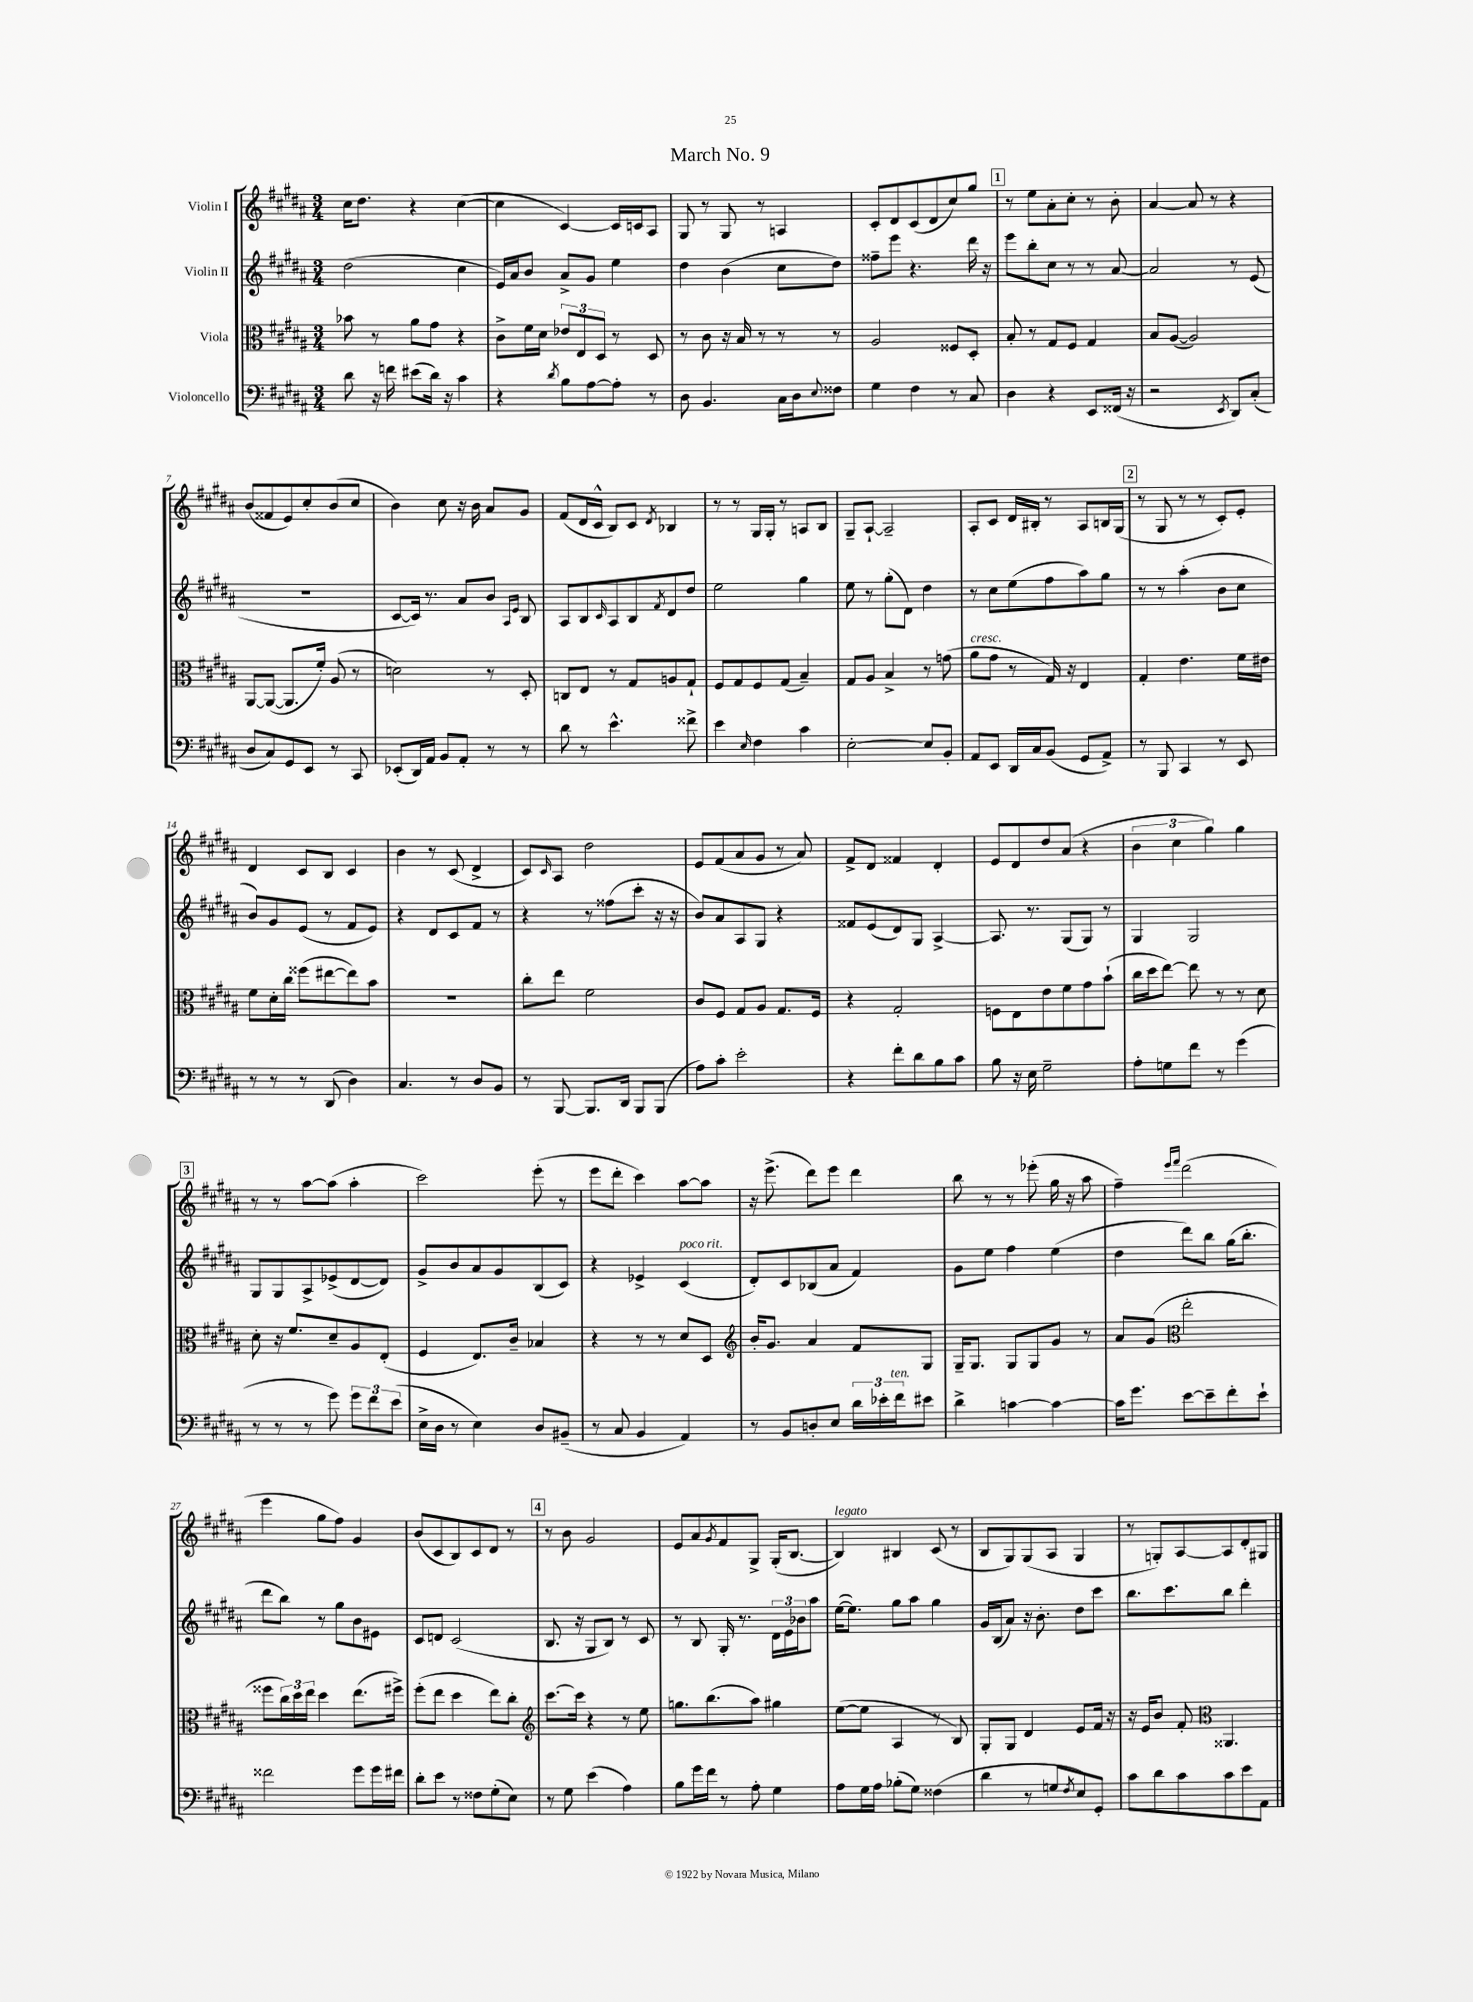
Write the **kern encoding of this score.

**kern	**kern	**kern	**kern
*staff4	*staff3	*staff2	*staff1
*clefF4	*clefC3	*clefG2	*clefG2
*k[f#c#g#d#a#]	*k[f#c#g#d#a#]	*k[f#c#g#d#a#]	*k[f#c#g#d#a#]
*M3/4	*M3/4	*M3/4	*M3/4
8d#	8b-	(2dd#	16cc#
.	.	.	8.dd#
16r	8r	.	.
16f	.	.	.
(8e#	8a#	.	4r
16d#)	8g#	.	.
16r	.	.	.
4c#	4r	4cc#	([4cc#
=	=	=	=
4r	8c#^	16e)	4cc#]
.	.	16a#	.
.	16f#	8b	.
.	16d#	.	.
8qd#	.	.	.
8B	12e-	8a#^	[4c#)
.	12E	.	.
[8A#	.	8g#	.
.	12D#	.	.
8A#']	8r	4ee	16c#]
.	.	.	16c
8r	8D#	.	8A#
=	=	=	=
8D#	8r	4dd#	8G#
4.BB	8c#	.	8r
.	16r	(4b	8G#
.	16B	.	.
.	8r	.	8r
16C#	8r	8cc#	4A
16D#	.	.	.
8qqE	.	.	.
8F##	8r	8dd#)	.
=	=	=	=
4G#	2A#	8ff##~	8c#'
.	.	8eee	8d#
4F#	.	4.r	(8c#
.	.	.	8d#
8r	8F##	.	8cc#)
8C#	8D#'	16ddd#	8gg#
.	.	16r	.
=	=	=	=
4D#	8B'	8eee	8r
.	8r	8bb'	8ee
4r	8G#	8cc#	8a#'
.	8F#	8r	8cc#'
8EE	4G#	8r	8r
(16FF##	.	[8a#	8b'
16r	.	.	.
=	=	=	=
2r	8B	2a#]	[4a#
.	([8A#	.	.
.	2A#])	.	8a#]
.	.	.	8r
8qEE	.	.	.
8DD#)	.	8r	4r
(8C#'	.	(8e	.
=	=	=	=
8D#	[8AA#	2.r	(8b
8C#)	(8AA#_	.	8f##
8GG#	8.AA#]	.	8e)
8EE	.	.	8cc#'
.	16f#')	.	.
8r	(8A#	.	(8b
8CC#	8r	.	8cc#
=	=	=	=
(8EE-'	2d)	[8c#	4b)
16DD#)	.	16c#])	.
16AA#	.	8.r	.
8BB	.	.	8cc#
8AA#'	.	8a#	16r
.	.	.	16b
8r	8r	8b	8a#
.	.	16qqA#	.
.	.	16qqe	.
8r	8D#'	8B	8g#
=	=	=	=
8d#	8C	8A#	(8f#
8r	8E	8B	16d#
.	.	.	16c#^^
.	.	16qqc#	.
4.e^^	8r	8A#	8B)
.	8G#	8B	8c#
.	.	8qf#	8qd#
.	8A	8d#	4B-
8f##^	8G#`	8dd#	.
=	=	=	=
4e	8F#	2ee	8r
.	8G#	.	8r
16qqE	.	.	.
4F#	8F#	.	16G#
.	.	.	16G#'
.	(8G#	.	8r
4c#	4B~)	4gg#	8A
.	.	.	8B
=	=	=	=
[2E'	8G#	8ee	8G#~
.	8A#	8r	[8A#`
.	4B^	(8gg#'	2A#~]
.	.	8d#)	.
8E]	8r	4dd#	.
8BB'	(8g	.	.
=	=	=	=
8AA#	8a#	8r	8A#'
8EE	8g#	8cc#	8c#
16DD#	8r	(8ee	16d#
16C#	.	.	16B#'
(8BB	16G#)	8ff#	8r
.	16r	.	.
8GG#	4E	8aa#)	8A#
8AA#^)	.	8gg#	16B
.	.	.	(16G#
=	=	=	=
8r	4G#'	8r	8r
8BBB	.	8r	8G#
4CC#	4.e	(4aa#'	8r
.	.	.	8r
8r	.	8b	8c#')
8EE	16f#	8cc#	8e'
.	16e#	.	.
=	=	=	=
8r	8f#	8b)	4d#
8r	16d#'	8g#	.
.	16cc#	.	.
8r	(8ff##	(8e	8c#
(8DD#	[8ee#	8r	8B
4D#)	8ee#])	8f#	4c#
.	8b	8e)	.
=	=	=	=
4.C#	2.r	4r	4b
.	.	8d#	8r
8r	.	8c#	(8c#
8D#	.	8f#	4d#^
8BB	.	8r	.
=	=	=	=
8r	8cc#'	4r	8c#)
.	.	.	16qqc#
[8BBB	8ee	.	8A#
8.BBB]	2f#	8r	2dd#
.	.	(8ff##	.
16DD#	.	.	.
8BBB	.	8ccc#'	.
(8BBB	.	16r	.
.	.	16r	.
=	=	=	=
8A#)	8c#	8b)	8e
8c#'	8F#	8a#	(8f#
2e'	8G#	8A#	8a#
.	8A#	8G#	8g#
.	8.G#	4r	8r
.	.	.	8a#)
.	16F#	.	.
=	=	=	=
4r	4r	8f##	8f#^
.	.	(8e	8d#
8f#'	2G#'	8d#)	4f##
8d#	.	8G#	.
8B	.	[4A#^	4d#'
8c#	.	.	.
=	=	=	=
8B	8F	8.A#]	8e
16r	8E	.	8d#
16E	.	8.r	.
2G#~	8e	.	8dd#
.	8f#	(8G#	(8a#
.	8g#	8G#)	4r
.	(8b`	8r	.
=	=	=	=
8A#'	16cc#	4G#	6b
.	16dd#	.	.
8G	[8ee)	.	.
.	.	.	6cc#
8f#	8ee]	2G#	.
.	.	.	6gg#)
8r	8r	.	.
(4g#	8r	.	4gg#
.	8d#	.	.
=	=	=	=
8r	8d#'	8G#	8r
8r	16r	8G#	8r
.	8.f#	.	.
8r	.	8A#^	[8aa#
8g#)	8d#~	(8e-^	(8aa#]
12g#	8A#	[8d#	4aa#'
12f#	.	.	.
.	(8E'	8d#])	.
(12e	.	.	.
=	=	=	=
16E^	4F#	8g#^	2ccc#)
16D#	.	.	.
8r	.	8b	.
4E)	8.E)	8a#	.
.	.	8g#	.
.	16c#~	.	.
8D#	4B-	(8B	(8eee'
(8BB#~	.	8c#)	8r
=	=	=	=
8r	4r	4r	8eee
8C#	.	.	8ddd#'
4BB	8r	4e-^	4ccc#)
.	8r	.	.
4AA#)	8d#	(4c#	[8aa#
.	8D#	.	8aa#]
=	=	=	=
*	*clefG2	*	*
8r	16b'	8d#')	16r
.	8.g#	.	(8.eee^
8BB	.	8c#	.
8D'	4a#	(8B-	8ddd#)
8E	.	8a#	8eee
24d#	8f#	4f#)	4ddd#
24e-'	.	.	.
24f#	.	.	.
8e#	8G#	.	.
=	=	=	=
4d#^	16G#~	8g#	8bb
.	8.G#	.	.
.	.	8ee	8r
[4c	8G#	4ff#	8r
.	8G#	.	(8eee-'
4c_	8g#	(4ee	16gg#
.	.	.	16r
.	8r	.	8aa#
=	=	=	=
16c]	8a#	4dd#	4ff#~)
8.g#	.	.	.
.	(8g#	.	.
*	*clefC3	*	*
.	.	.	16qqeee
.	.	.	16qqfff#
[8e	2ee'	8ddd#)	(2ddd#
8e~]	.	8bb	.
8f#'	.	(16gg#	.
.	.	8.bb'	.
8e`	.	.	.
=	=	=	=
2f##	8ff##	8ddd#	4eee
.	24cc#)	8bb)	.
.	24dd#	.	.
.	24ee	.	.
.	4dd#	8r	8gg#
.	.	8gg#	8ff#)
8g#	(8.ee	8b	4g#
16g#	.	8e#	.
16f#	16ff#^)	.	.
=	=	=	=
8d#'	(8ff#'	8c#	(8b
8e	8ee	8d	8c#
8r	4dd#	(2c#	8B)
8F##	.	.	8c#
(8G#'	8ee)	.	8d#
8E)	8cc#'	.	8r
=	=	=	=
*	*clefG2	*	*
8r	[8.ccc#	8.B	8r
8G#	.	.	8b
.	16ccc#]	16r	.
(4e	4r	8G#	2g#
.	.	8B)	.
4A#)	8r	8r	.
.	8ee	8c#	.
=	=	=	=
8B	8.gg	8r	8e
16g#	.	8B	8a#
16f#	(8.bb	.	.
.	.	.	8qg#
8r	.	16G#'	8f#
.	.	8.r	.
8A#'	8aa#)	.	8G#^
4G#	4gg#	24d#	(16G#'
.	.	24e	.
.	.	.	[8.B
.	.	24b-	.
.	.	8aa#	.
=	=	=	=
8A#	([8ee	([16ee	4B])
.	.	8.ee])	.
16G#	8ee]	.	.
16A#	.	.	.
(8B-'	4A#	8gg#	4B#
8G#)	.	8aa#	.
(4F##	8r	4gg#	(8c#
.	8B)	.	8r
=	=	=	=
4d#	8G#'	16g#	8B
.	.	(16B	.
.	8G#	8a#)	8G#)
8r	4d#	16r	(8G#
.	.	8.b'	.
8G	.	.	8A#
8qF#	.	.	.
8E)	8e	8dd#	4G#
8GG#'	16f#	8ccc#	.
.	16r	.	.
=	=	=	=
8c#	16r	8.bb	8r
.	16e	.	.
8d#	8b	.	8G')
.	.	8.ccc#	.
8c#	8f#'	.	[8A#
*	*clefC3	*	*
8c#	4.AA##	8bb	8A#]
8e	.	4ddd#'	8d#'
8AA#	.	.	8G#
==	==	==	==
*-	*-	*-	*-
